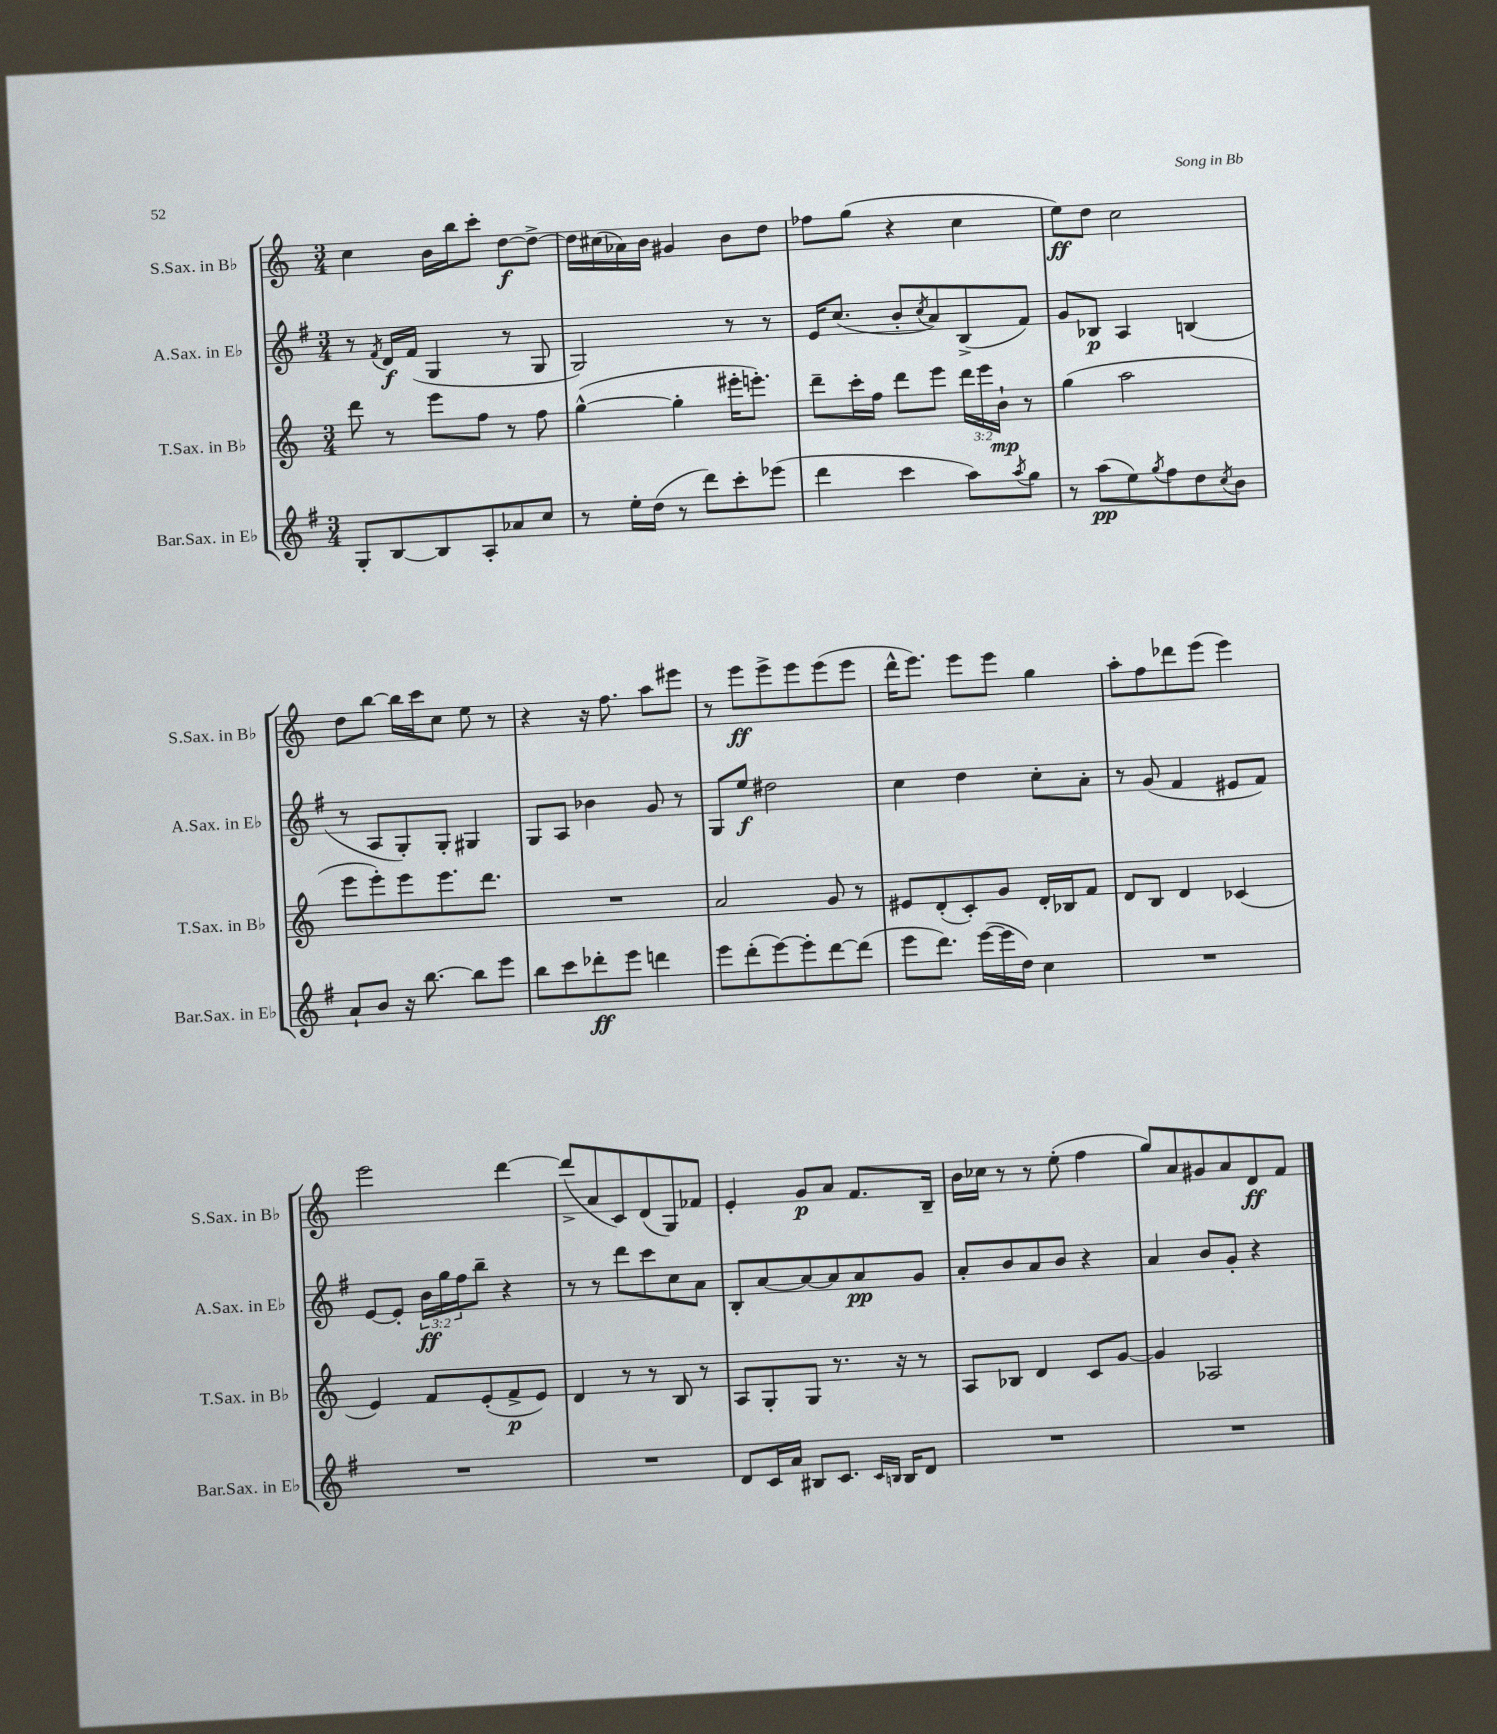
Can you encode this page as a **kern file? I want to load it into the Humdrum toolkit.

**kern	**kern	**kern	**kern
*staff4	*staff3	*staff2	*staff1
*clefG2	*clefG2	*clefG2	*clefG2
*k[f#]	*k[]	*k[f#]	*k[]
*M3/4	*M3/4	*M3/4	*M3/4
8G'/L	8ddd\	8r	4cc\
.	.	8qf#/	.
[8B/	8r	16d/LL	.
.	.	(16f#/JJ	.
8B/]	8eee\L	4G/	16b\LL
.	.	.	16bb\J
8A'/	8ff\J	.	8ccc'\J
8a-/	8r	8r	[8dd\L
8cc/J	8ff\	8G/	8dd^\_J
=	=	=	=
8r	([4gg^^\	2G/)	16dd\]LL
.	.	.	(16cc#\
16ee'\LL	.	.	16a-\)
(16dd\JJ	.	.	16b\JJ
8r	4gg'\]	.	4g#/
8ddd\L)	.	.	.
8ccc'\	16eee#'\LK	8r	8b\L
.	8.eee'\J)	.	.
(8eee-\J	.	8r	8dd\J
=	=	=	=
4ddd\	8ddd~\L	16e/LK	8ff-\L
.	.	(8.cc/J	.
.	16ccc'\L	.	(8gg\J
.	16ff\JJ	.	.
4ccc\	8ddd\L	8b'/L	4r
.	.	8qcc/	.
.	8eee\J	8a/)	.
8aa\L)	24ddd\LL	(8B^/	4cc\
.	24eee\	.	.
.	24b`\JJ	.	.
8qaa/	.	.	.
8gg\J	8r	8f#/J)	.
=	=	=	=
8r	(4gg\	8g/L	8ee\L)
(8aa\L	.	8B-/J	8dd\J
8ee\)	2aa\	4A/	2cc\
8qgg/	.	.	.
8ff#\	.	.	.
8dd\	.	(4B/	.
8qcc/	.	.	.
8b\J	.	.	.
=	=	=	=
8a`/L	8eee\L	8r	8dd\L
8b/J	8eee'\)	8A/L	[8bb\J
16r	8eee\	8G'/)	16bb\]LL
[8.bb\	.	.	16ccc\J
.	8.eee\	8G'/J	8cc\J
8bb\]L	.	4G#/	8ee\
.	8.ddd\J	.	.
8eee\J	.	.	8r
=	=	=	=
8bb\L	2.r	8G/L	4r
8ccc\	.	8A/J	.
8ddd-'\	.	4b-\	16r
.	.	.	8.ff\
8eee\J	.	.	.
4ddd\	.	8g/	8aa\L
.	.	8r	8eee#\J
=	=	=	=
8eee\L	2a/	8G/L	8r
(8ddd'\	.	8ee/J	8eee\L
[8eee\)	.	2dd#\	8eee^\
8eee'\]	.	.	8eee\
[8ddd\	8g/	.	(8eee\
(8ddd\]J	8r	.	8eee\J
=	=	=	=
8eee\L	8e#/L	4cc\	16ddd^^\LK
.	.	.	8.eee\J)
8.ddd\J)	(8d'/	.	.
.	8c'/)	4dd\	8eee\L
([16eee\LL	.	.	.
16eee\]	8g/J	.	8eee\J
16dd\JJ)	.	.	.
4cc\	16d'/LL	8cc'\L	4gg\
.	16B-/J	.	.
.	8f/J	8a'\J	.
=	=	=	=
2.r	8d/L	8r	8aa'\L
.	8B/J	(8g/	8ff\
.	4d/	4f#/	8ddd-\
.	.	.	(8eee\J
.	(4c-/	8e#/L	4eee\)
.	.	8f#/J)	.
=	=	=	=
2.r	4e/)	[8e/L	2eee\
.	.	8e'/]J	.
.	8f/L	24b\LL	.
.	.	24gg\	.
.	.	24ff#\J	.
.	(8e'/	8bb~\J	.
.	8f^/	4r	[4ddd\
.	8e/J)	.	.
=	=	=	=
2.r	4d/	8r	(8ddd^/]L
.	.	8r	8a/
.	8r	8ddd\L	8c/)
.	8r	8ccc\	(8d/
.	8B/	8cc\	8G/)
.	8r	8a\J	8f-/J
=	=	=	=
8d/L	8A/L	8B'/L	4e'/
16c/L	8G'/	[8a/	.
16a/JJ	.	.	.
8B#/L	8G/J	8a/_	8g/L
8.c/J	8.r	8a/]	8a/J
.	.	8a/	8.f/L
16qqc/LL	.	.	.
16qqB/JJ	.	.	.
16B/LK	16r	.	.
8d/J	8r	8g/J	.
.	.	.	16B~/Jk
=	=	=	=
2.r	8A/L	8a'/L	16b\LL
.	.	.	16cc-\JJ
.	8B-/J	8b/	8r
.	4d/	8a/	8r
.	.	8b/J	(8ee'\
.	8c/L	4r	4ff\
.	[8g/J	.	.
=	=	=	=
2.r	4g/]	4a/	8gg/L)
.	.	.	8a/
.	2A-/	8b/L	8g#/
.	.	8g'/J	8a/
.	.	4r	8d/
.	.	.	8f/J
==	==	==	==
*-	*-	*-	*-
